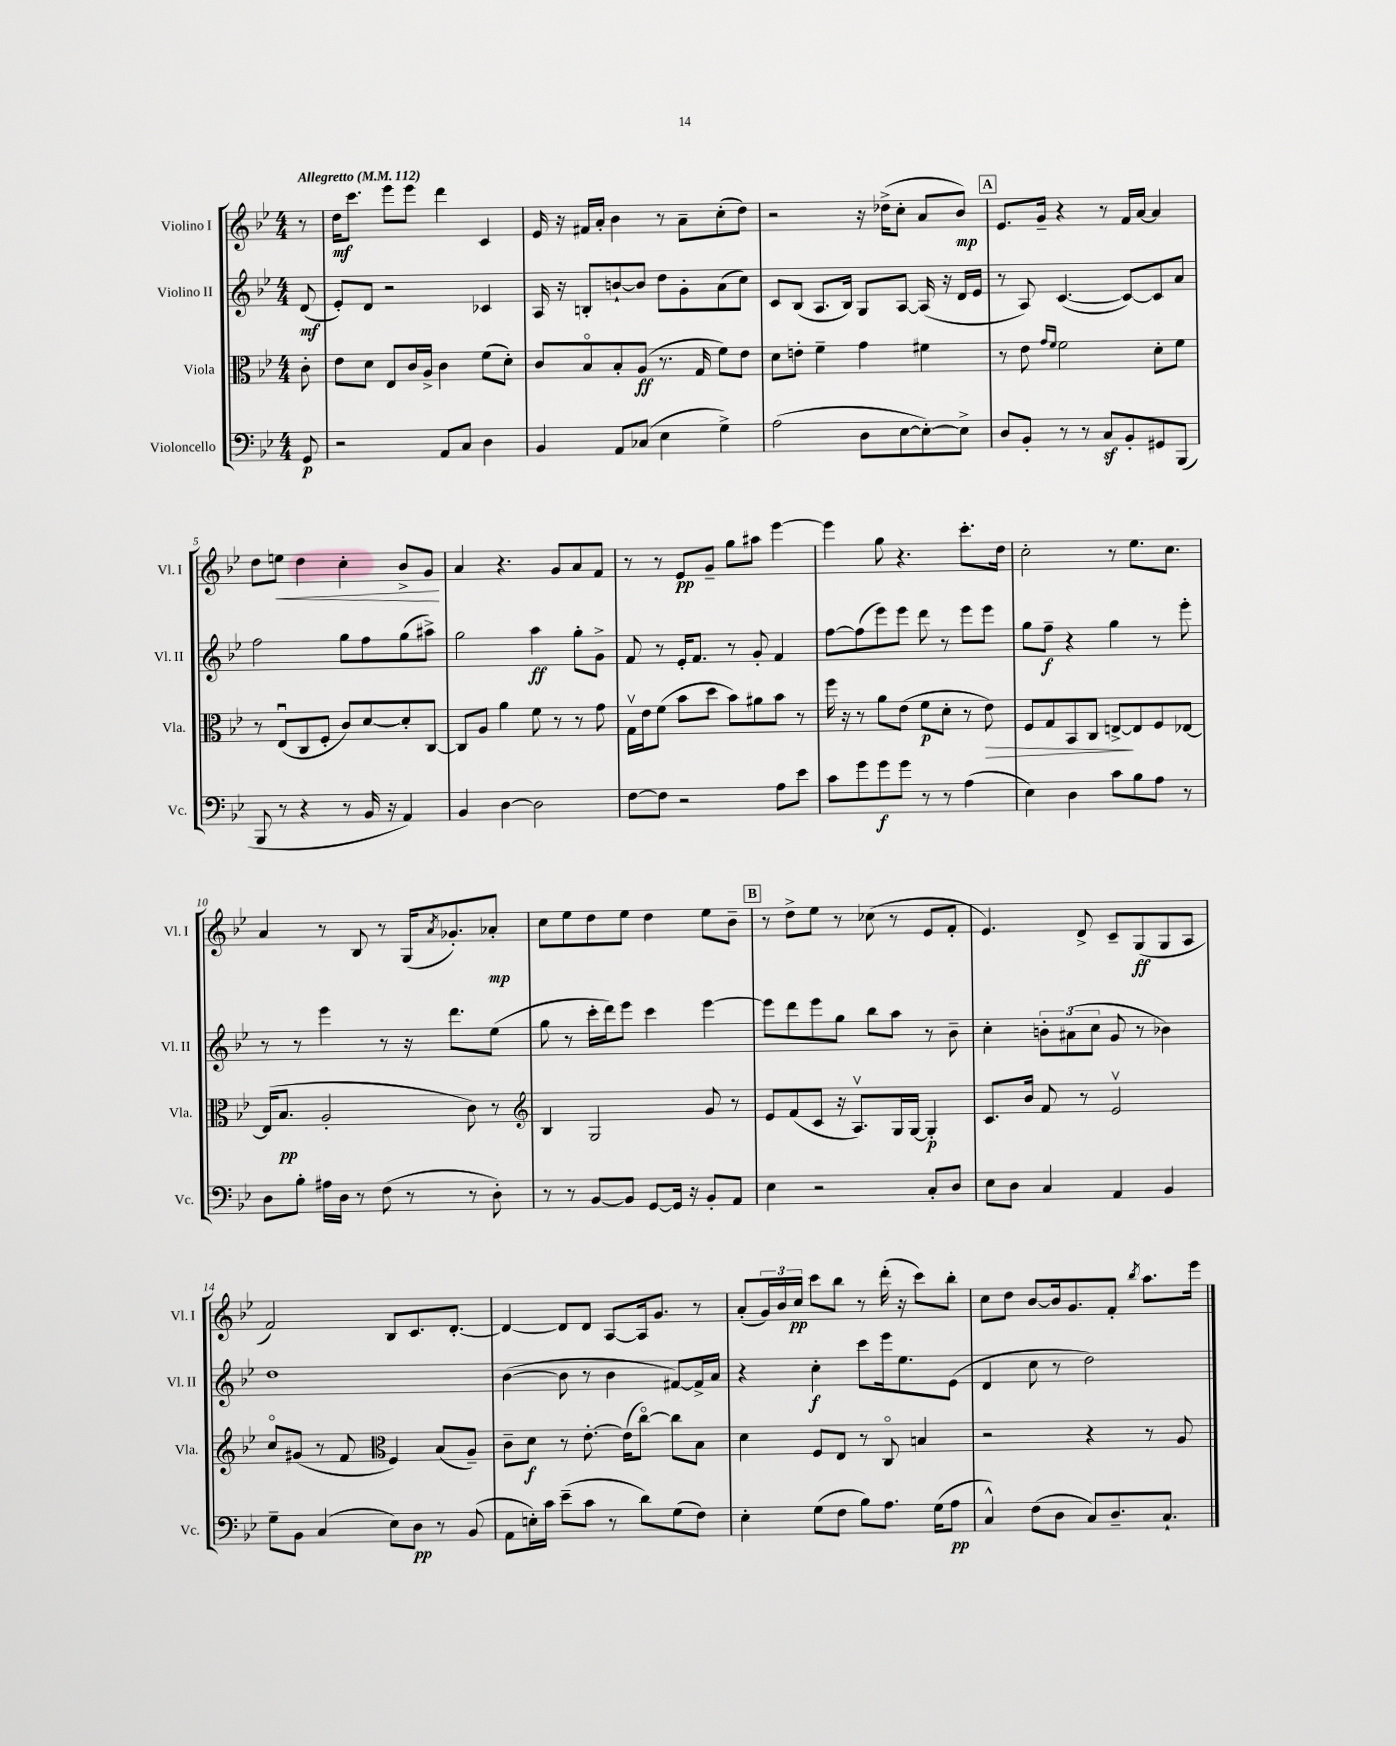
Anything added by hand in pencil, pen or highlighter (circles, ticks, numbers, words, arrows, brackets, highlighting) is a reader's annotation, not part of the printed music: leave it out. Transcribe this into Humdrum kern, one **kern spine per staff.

**kern	**kern	**kern	**kern
*staff4	*staff3	*staff2	*staff1
*clefF4	*clefC3	*clefG2	*clefG2
*k[b-e-]	*k[b-e-]	*k[b-e-]	*k[b-e-]
*M4/4	*M4/4	*M4/4	*M4/4
*MM112	*MM112	*MM112	*MM112
8GG	8c'	(8d	8r
=	=	=	=
2r	8e-	8e-')	16dd
.	.	.	8.ccc
.	8d	8d	.
.	8E-	2r	8eee-
.	16c	.	8eee-
.	16A^	.	.
8AA	4c	.	4ddd
8C	.	.	.
4D	(8f	4c-	4c
.	8d')	.	.
=	=	=	=
4BB-	8c	16A	16e-
.	.	16r	16r
.	8B-o	8B'	16f#
.	.	.	16a'
8AA	8B-'	[8b`	4b-
(8C-	(8A	8b]	.
4E-	8.r	8dd	8r
.	.	8g'	8a~
.	16G	.	.
4G^)	8f)	(8a	(8cc'
.	8e-	8cc)	8dd)
=	=	=	=
(2A	8d	8c	2r
.	8e'	(8B-	.
.	4f~	8.A	.
.	.	16B-)	.
8D	4g	8G	16r
.	.	.	(16dd-^
[8E-	.	[8A	8cc'
8E-'_)	4f#	(16A]	8a
.	.	16r	.
8E-^]	.	16d	8b-)
.	.	16e-	.
=	=	=	=
8D	8r	8r	8.e-
8BB-'	8e-	8A)	.
.	.	.	16g~
.	16qqg	.	.
.	16qqf	.	.
8r	2f	([4.c	4r
8r	.	.	.
8C	.	.	8r
8BB-'	.	8c_)	16f
.	.	.	[16a
8GG#	8d'	8c]	4a]
(8BBB-	8f	8a	.
=	=	=	=
8BBB-	8r	2ff	8dd
8r	(8E-u	.	8ee
4r	8C	.	4dd
.	8F'	.	.
8r	8c)	8gg	4cc'
16BB-	[8d	8ff	.
16r	.	.	.
4AA)	8d']	(8gg	8b-^
.	[8C	8aa#^)	8g
=	=	=	=
4BB-	8C]	2gg	4a
.	8A	.	.
[4D	4a	.	4.r
2D]	8f	4aa	.
.	8r	.	8g
.	8r	8gg'	8a
.	8g	8g^	8f
=	=	=	=
[8F	16Gv	8f	8r
.	16e-	.	.
8F]	(8f	8r	8r
2r	8b-	16e-'	8e-
.	.	8.f	.
.	8dd	.	8g~
.	8b-)	8r	8gg
.	8a#	8g'	8aa#
8A	8b-	4f	[4eee-
8e-	8r	.	.
=	=	=	=
8c	16ff	[8ff	4eee-]
.	16r	.	.
8g	8r	(8ff]	.
8g	8a	8eee-)	8gg
8g	(8e-	8eee-	4.r
8r	8f	8ddd	.
8r	8d'	8r	.
(4A	8r	8eee-	8.ccc'
.	8e-)	8eee-	.
.	.	.	16dd
=	=	=	=
4E-)	8F	8gg	2cc'
.	8G	8ff~	.
4D	8BB-	4r	.
.	8C	.	.
8c	[8E^	4gg	8r
8B-	8E]	.	8.ee-
8A	8F	8r	.
.	.	.	8.cc
8r	[8E-	8eee-'	.
=	=	=	=
8D	(16E-]	8r	4a
.	8.B-	.	.
8B-'	.	8r	.
16A#	2A'	4eee-	8r
16D	.	.	.
8r	.	.	8B-
(8F	.	8r	8r
8r	.	16r	(16G
.	.	.	8qa
.	.	8.ddd	8.g-')
8r	8c)	.	.
8D')	8r	(8ee-	8a-'
=	=	=	=
*	*clefG2	*	*
8r	4B-	8gg	8cc
8r	.	8r	8ee-
[8BB-	2G	16ccc'	8dd
.	.	16ddd)	.
8BB-]	.	8eee-	8ee-
[8GG	.	4ccc	4dd
16GG]	.	.	.
16r	.	.	.
8BB-'	8g	[4eee-	8ee-
8AA	8r	.	8b-~
=	=	=	=
4E-	8e-	8eee-]	8r
.	(8f	8ddd	8dd^
2r	8c	8eee-	8ee-
.	16r	8gg	8r
.	8.Av)	.	.
.	.	8bb-	(8cc-
.	16G	8aa	8r
.	[16G	.	.
8C'	4G']	8r	8e-
8D	.	8b-~	8f'
=	=	=	=
8E-	8.c	4cc'	4.e-)
8D	.	.	.
.	16b-	.	.
4C	8f	12b'	.
.	.	(12a#	.
.	8r	.	8d^
.	.	12cc	.
4AA	2e-v	8g	8c~
.	.	8r	(8G
4BB-	.	4b-)	8G
.	.	.	8A
=	=	=	=
8G~	8cco	1dd	2f)
8BB-	(8g#	.	.
(4C	8r	.	.
.	8f	.	.
*	*clefC3	*	*
8E-)	4F)	.	8B-
8D	.	.	8.c
8r	(8B-	.	.
.	.	.	[8.d'
(8BB-	8A~)	.	.
=	=	=	=
8AA	8c~	([4b-	4d_
16E')	8d	.	.
16c	.	.	.
(8e-~	8r	8b-]	8d]
8c	[8.e-'	8r	8d
8r	.	4b-	[8A
.	(16e-]	.	.
8d)	[8cco)	.	16A]
.	.	.	8.g
(8G	8cc]	[8f#)	.
8F)	8B-	16f#^]	8r
.	.	16a	.
=	=	=	=
4E-'	4d	4r	(8a'
.	.	.	24g)
.	.	.	24b-
.	.	.	24cc
(8G	8F	4cc'	8ccc
8F	8E-	.	8bb-
8B-)	8r	8ccc	8r
8.A	8Co	16eee-	(16ddd'
.	.	8.ee-	16r
.	4B	.	8ccc)
(16G	.	.	.
8A	.	(8e-	8bb-'
=	=	=	=
4C^^)	2r	4d	8cc
.	.	.	8dd
(8F	.	8cc	[8b-
8D	.	8r	16b-]
.	.	.	8.g
8C)	4r	2dd)	.
8.D~	.	.	8f'
.	.	.	8qbb-
.	8r	.	8.aa
8.C`	.	.	.
.	8A	.	.
.	.	.	16eee-
==	==	==	==
*-	*-	*-	*-
